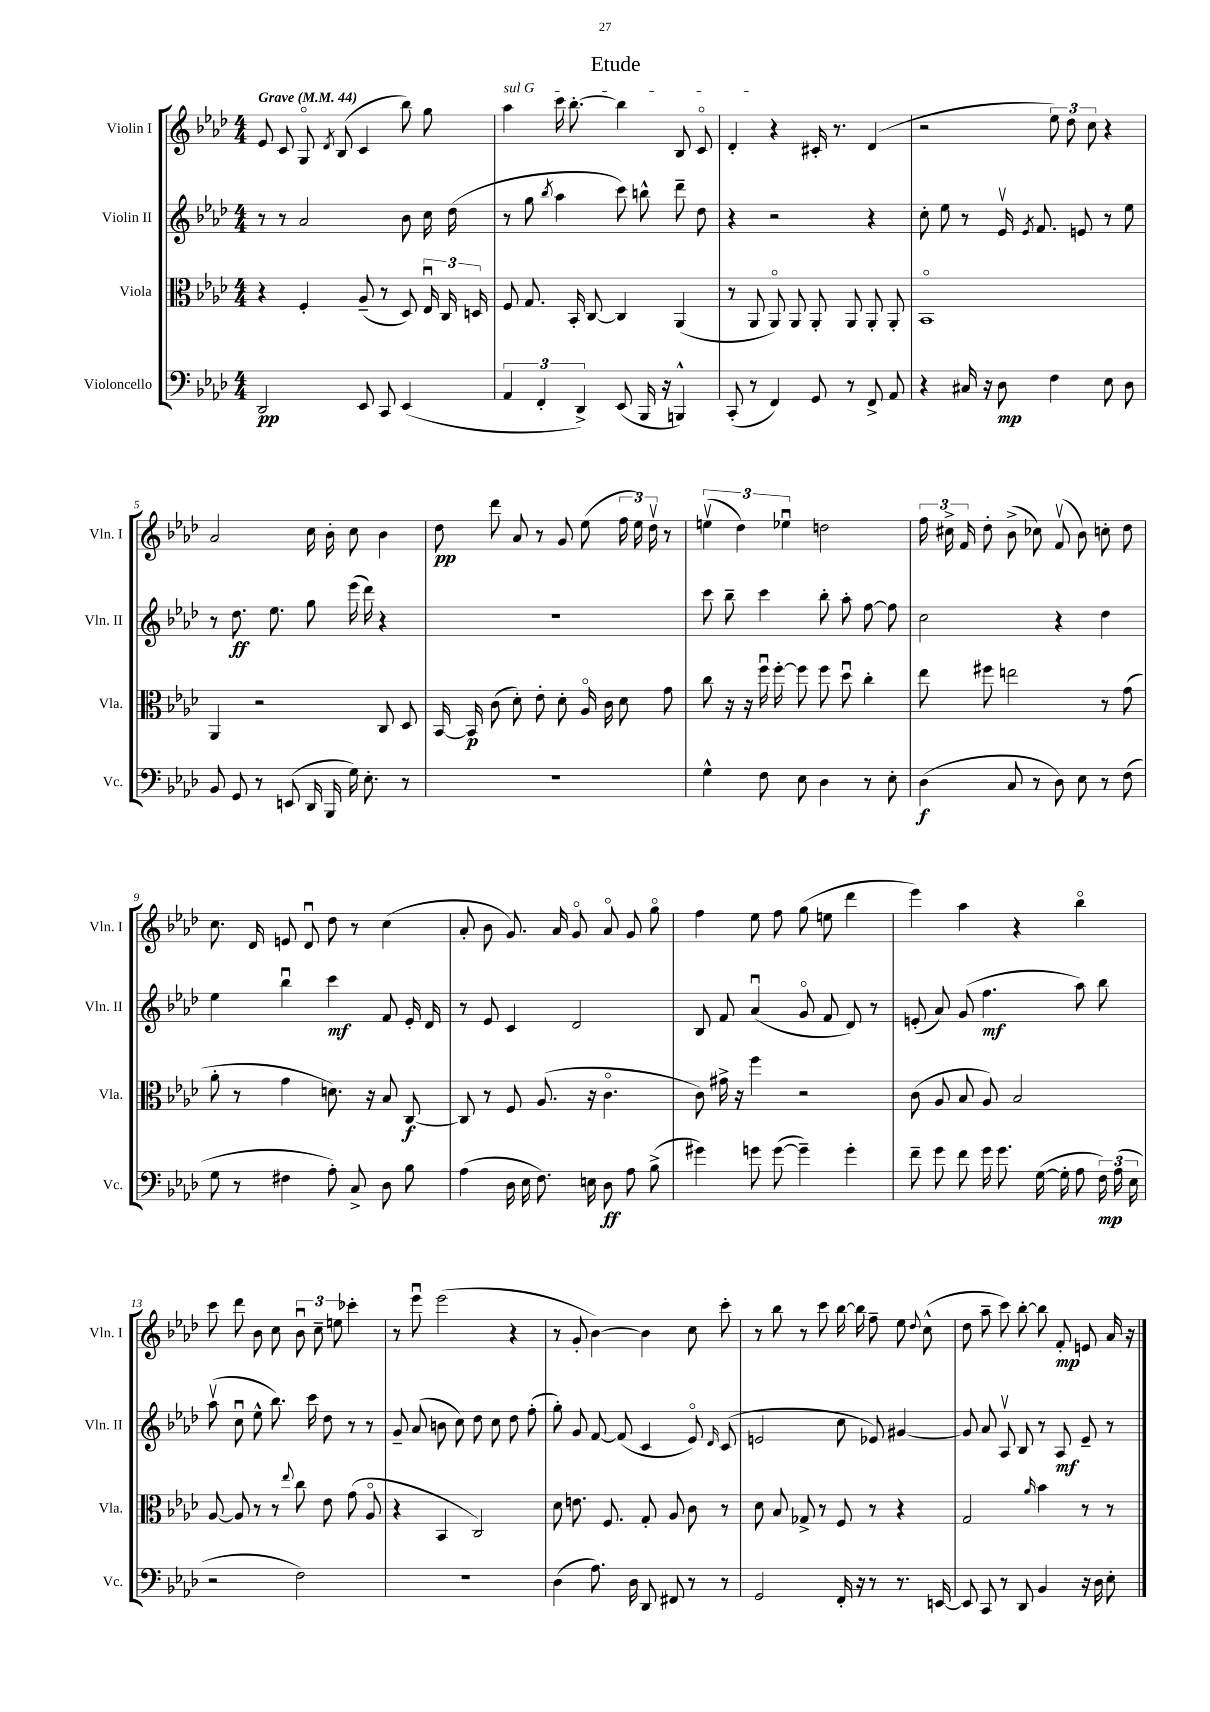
\header { title = "Etude" }
<<
\new StaffGroup <<
\new Staff = "s0" \with { instrumentName = "Violin I" shortInstrumentName = "Vln. I" } {
    \clef treble \key aes \major \numericTimeSignature \time 4/4 \tempo "Grave" 4 = 44
    \autoBeamOff ees'8 c'8 g8\flageolet \acciaccatura { des'8 } bes8( c'4 bes''8) g''8 |
    \once \override TextSpanner.bound-details.left.text = \markup { \italic "sul G" } aes''4\startTextSpan c'''16 bes''8.~-. bes''4 bes8 c'8\flageolet |
    des'4-.\stopTextSpan r4 cis'16-. r8. des'4( |
    r2 \tuplet 3/2 { ees''8) des''8 c''8 } r4 |
    aes'2 c''16 bes'16-. c''8 bes'4 |
    des''8\pp des'''8 aes'8 r8 g'8 ees''8( \tuplet 3/2 { f''16 ees''16) des''16\upbow } r8 |
    \tuplet 3/2 { e''4\upbow( des''4) ees''4\downbow } d''2 |
    \tuplet 3/2 { f''16 cis''16-> f'16 } des''8-. bes'8->( ces''8) f'8\upbow( bes'8) c''8-. des''8 |
    c''8. des'16 e'8 des'8\downbow des''8 r8 c''4( |
    aes'8-. bes'8 g'8.) aes'16 g'8\flageolet aes'8\flageolet g'8 g''8\flageolet |
    f''4 ees''8 f''8 g''8( e''8 des'''4 |
    ees'''4) aes''4 r4 bes''4\flageolet |
    c'''8 des'''8 bes'8 c''8 \tuplet 3/2 { bes'8\downbow c''8-- e''8 } ces'''4-. |
    r8 ees'''8\downbow ees'''2( r4 |
    r8 g'8-. bes'4~) bes'4 c''8 c'''8-. |
    r8 bes''8 r8 c'''8 bes''16~ bes''16 f''8-- ees''8 \appoggiatura { des''8 } c''8-^( |
    des''8 aes''8-- c'''8) bes''8~-. bes''8 f'8-.\mp e'8 aes'16 r16 \bar "|." |
}
\new Staff = "s1" \with { instrumentName = "Violin II" shortInstrumentName = "Vln. II" } {
    \clef treble \key aes \major \numericTimeSignature \time 4/4
    \autoBeamOff r8 r8 aes'2 bes'8 c''16 des''16( |
    r8 g''8 \acciaccatura { bes''8 } aes''4 c'''8) b''8-^ des'''8-- des''8 |
    r4 r2 r4 |
    c''8-. ees''8 r8 ees'16\upbow \acciaccatura { ees'8 } f'8. e'8 r8 ees''8 |
    r8 des''8.\ff ees''8. g''8 ees'''16( des'''16) r4 |
    R1 |
    c'''8 bes''8-- c'''4 bes''8-. aes''8-. f''8~ f''8 |
    c''2 r4 des''4 |
    ees''4 bes''4\downbow c'''4\mf f'8 ees'16-. des'16 |
    r8 ees'8 c'4 des'2 |
    bes8 f'8 aes'4\downbow( g'8\flageolet f'8 des'8) r8 |
    e'8-.( aes'8) g'8( f''4.\mf aes''8) bes''8 |
    aes''8\upbow( c''8\downbow ees''8-^ bes''8.) c'''16 des''8 r8 r8 |
    g'8-- aes'8( b'8 c''8) des''8 c''8 des''8 f''8-.( |
    g''8-.) g'8 f'8~ f'8( c'4 ees'8\flageolet) \grace { des'16 } c'8( |
    e'2 c''8 ees'8) gis'4~ |
    gis'8 aes'8 aes8\upbow bes8 r8 aes8\mf ees'8-- r8 \bar "|." |
}
\new Staff = "s2" \with { instrumentName = "Viola" shortInstrumentName = "Vla." } {
    \clef alto \key aes \major \numericTimeSignature \time 4/4
    \autoBeamOff r4 f4-. aes8--( r8 des8) \tuplet 3/2 { ees16\downbow c16 d16 } |
    f8 g8. bes,16-. c8~ c4 aes,4( |
    r8 aes,8 aes,8\flageolet) aes,8 aes,8-. aes,8 aes,8-. aes,8-. |
    bes,1\flageolet |
    aes,4 r2 c8 des8 |
    bes,16~ bes,16\p c'8( des'8-.) ees'8-. des'8-. aes16\flageolet c'16 des'8 g'8 |
    c''8 r16 r16 f''16\downbow f''16~-. f''8 f''8 des''8\downbow c''4-. |
    ees''8 fis''8 e''2 r8 g'8( |
    aes'8-. r8 g'4 d'8.) r16 bes8 c8~\f |
    c8 r8 f8 aes8.( r16 c'4.\flageolet |
    c'8) gis'16-> r16 f''4 r2 |
    c'8( aes8 bes8 aes8) bes2 |
    aes8~ aes8 r8 r8 \appoggiatura { ees''8 } c''8 ees'8 g'8( aes8\flageolet |
    r4 bes,4 c2) |
    des'8 e'8. f8. g8-. aes8 c'8 r8 |
    des'8 bes8 ges8-> r8 f8 r8 r4 |
    g2 \grace { aes'16 } bes'4 r8 r8 \bar "|." |
}
\new Staff = "s3" \with { instrumentName = "Violoncello" shortInstrumentName = "Vc." } {
    \clef bass \key aes \major \numericTimeSignature \time 4/4
    \autoBeamOff des,2\pp ees,8 c,8 ees,4( |
    \tuplet 3/2 { aes,4 f,4-. des,4->) } ees,8( bes,,16 r16 b,,4-^) |
    c,8-.( r8 f,4) g,8 r8 f,8-> aes,8 |
    r4 cis16 r16 des8\mp f4 ees8 des8 |
    bes,8 g,8 r8 e,8( des,16 bes,,16 g16) ees8.-. r8 |
    R1 |
    g4-^ f8 ees8 des4 r8 ees8-. |
    des4\f( c8 r8 des8) ees8 r8 f8( |
    g8 r8 fis4 aes8-.) c8-> des8 bes8 |
    aes4( des16 ees16 f8.) e16 des8\ff aes8 bes8->( |
    gis'4) g'8 g'8~( g'4--) g'4-. |
    f'8-- g'8 f'8 g'16 g'8. g16~( g16-. aes8 \tuplet 3/2 { f16\mp) aes16( ees16 } |
    r2 f2) |
    R1 |
    des4( aes8.) des16 des,8 fis,8 r8 r8 |
    g,2 f,16-. r16 r8 r8. e,16~ |
    e,8 c,8 r8 des,8 bes,4 r16 des16 ees8-. \bar "|." |
}
>>
>>
